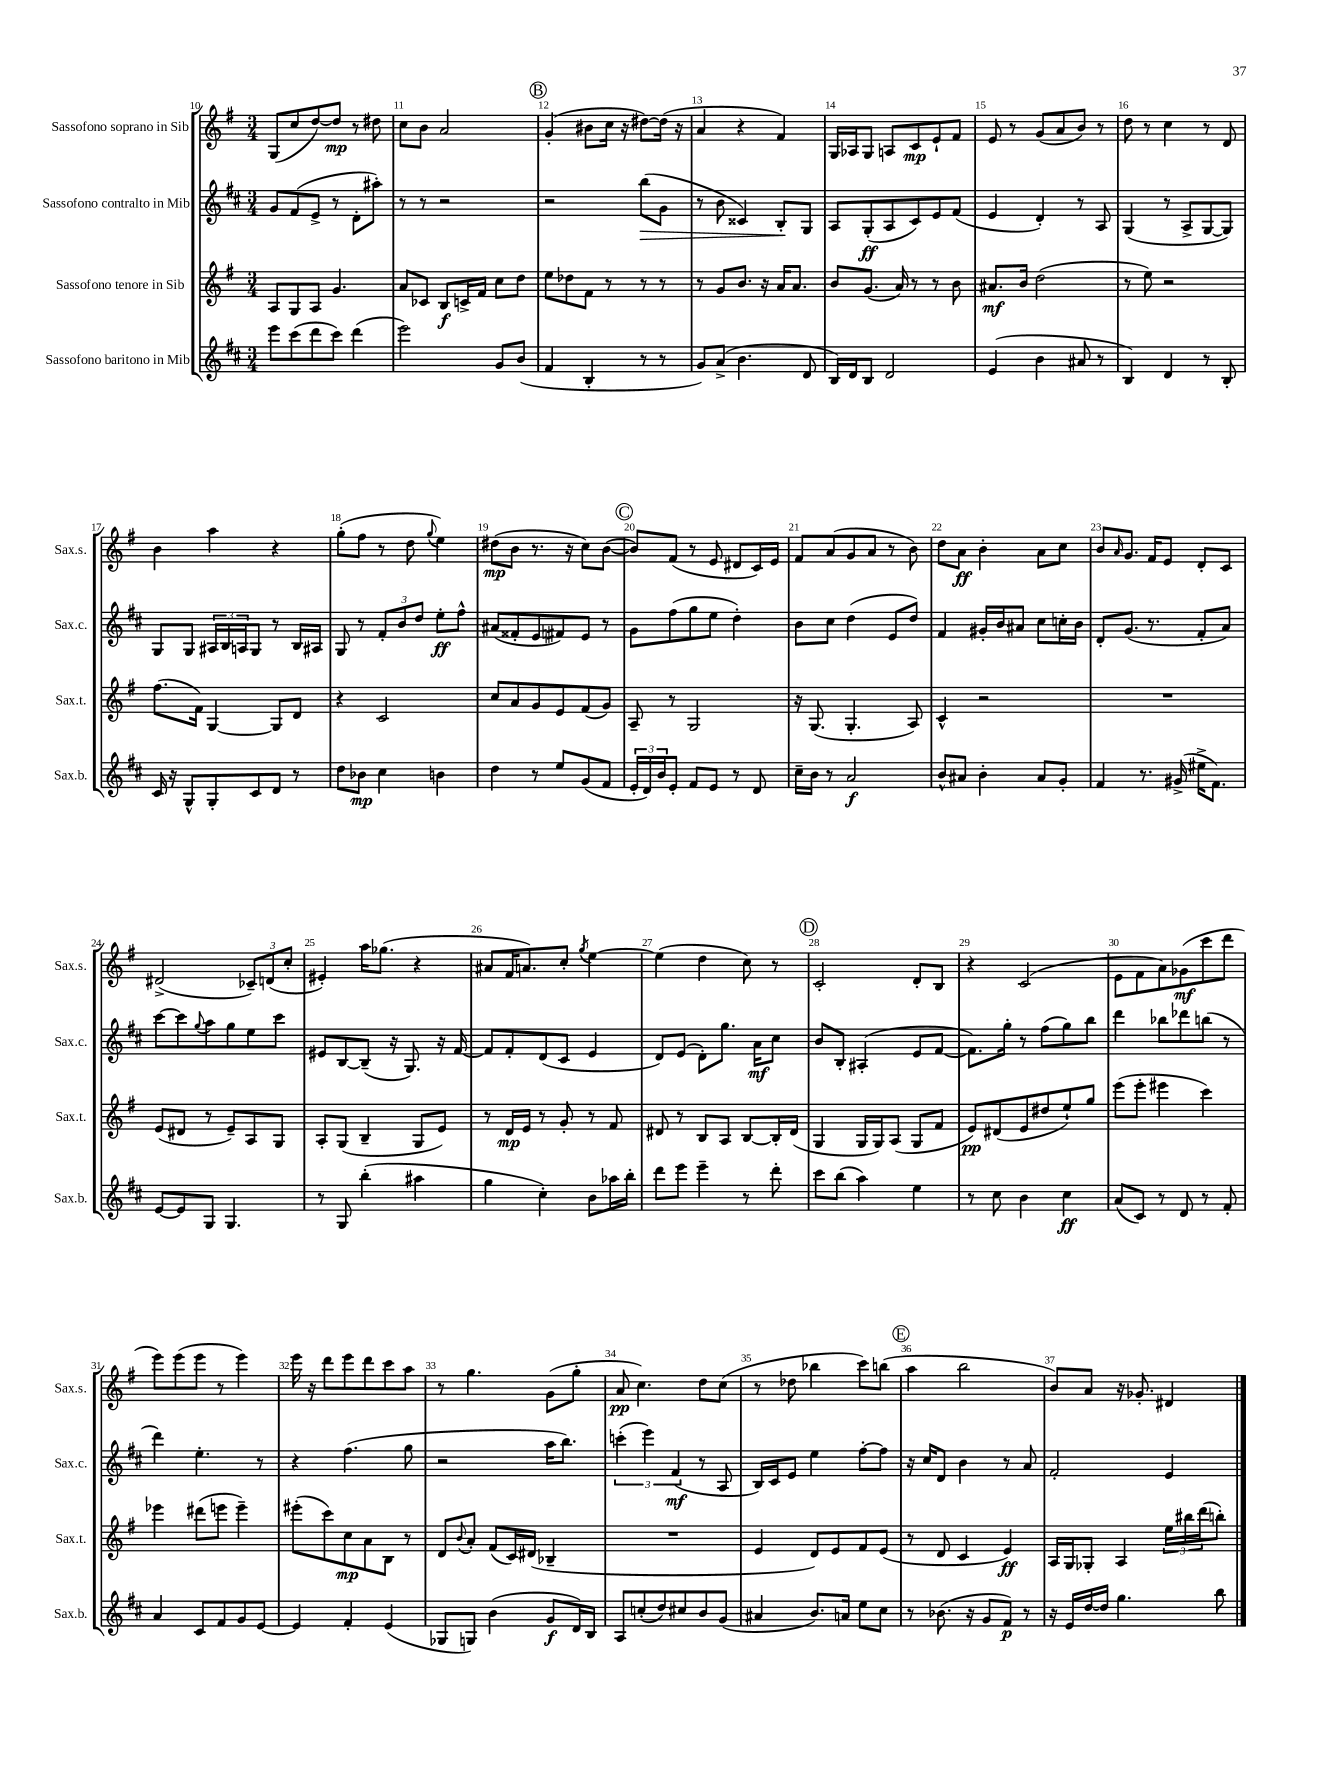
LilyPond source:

<<
\new StaffGroup <<
\new Staff = "s0" \with { instrumentName = "Sassofono soprano in Sib" shortInstrumentName = "Sax.s." } {
    \clef treble \key g \major \numericTimeSignature \time 3/4
    g8( c''8 d''8~) d''8\mp r8 dis''8 |
    c''8 b'8 a'2 |
    \mark \markup { \circle "B" } g'4-.( bis'8 c''16 r16 dis''8~) dis''16( r16 |
    a'4 r4 fis'4) |
    g16 aes16 g8 a8 c'8\mp e'8-! fis'8 |
    e'8 r8 g'8( a'8 b'8) r8 |
    d''8 r8 c''4 r8 d'8 |
    b'4 a''4 r4 |
    g''8-.( fis''8 r8 d''8 \appoggiatura { g''8 } e''4) |
    dis''8\mp( b'8 r8. r16 c''8) b'8~( |
    \mark \markup { \circle "C" } b'8) fis'8( r8 e'8 dis'8 c'16) e'16 |
    fis'8 a'8( g'8 a'8 r8 b'8) |
    d''8 a'8\ff b'4-. a'8 c''8 |
    b'8 \grace { a'16 } g'8. fis'16 e'8 d'8-. c'8 |
    dis'2->( \tuplet 3/2 { ces'8--) d'8( c''8-. } |
    eis'4-.) a''16 ges''8.( r4 |
    ais'8 fis'16 a'8.) c''8-. \acciaccatura { g''8 } e''4~ |
    e''4( d''4 c''8) r8 |
    \mark \markup { \circle "D" } c'2-. d'8-. b8 |
    r4 c'2( |
    e'8 fis'8 a'8) ges'8\mf( c'''8 d'''8 |
    e'''8) e'''8( e'''8 r8 e'''4) |
    e'''16 r16 d'''8 e'''8 d'''8 c'''8 a''8 |
    r8 g''4. g'8( g''8-. |
    a'8\pp c''4.) d''8 c''8( |
    r8 des''8 bes''4 c'''8) b''8( |
    \mark \markup { \circle "E" } a''4 b''2 |
    b'8) a'8 r16 ges'8.-. dis'4 \bar "|." |
}
\new Staff = "s1" \with { instrumentName = "Sassofono contralto in Mib" shortInstrumentName = "Sax.c." } {
    \clef treble \key d \major \numericTimeSignature \time 3/4
    g'8 fis'8( e'8-> r8 d'8-. ais''8-.) |
    r8 r8 r2 |
    \mark \markup { \circle "B" } r2 b''8\>( g'8 |
    r8 b'8 cisis'4) b8-.\! g8 |
    a8 g8-.\ff( a8 cis'8) e'8 fis'8( |
    e'4 d'4-.) r8 a8 |
    g4( r8 a8-> g8~ g8) |
    g8 g8 \tuplet 3/2 { ais16 b16 a16 } g8 r8 b16 ais16 |
    g8 r8 \tuplet 3/2 { fis'8-. b'8 d''8 } e''8-.\ff fis''8-^ |
    ais'8( fisis'8-. e'8 fis'8) e'8 r8 |
    \mark \markup { \circle "C" } g'8 fis''8( g''8 e''8 d''4-.) |
    b'8 cis''8 d''4( e'8 d''8) |
    fis'4 gis'16-. b'16 ais'8 cis''8 c''16-. b'16 |
    d'8-. g'8.( r8. fis'8-. a'8) |
    cis'''8~ cis'''8 \appoggiatura { g''8 } a''8 g''8 e''8 cis'''8 |
    eis'8 b8~ b8--( r16 g8.) r16 fis'16~ |
    fis'8 fis'8-. d'8( cis'8 e'4 |
    d'8) e'8( d'8-.) g''8. a'16\mf cis''8 |
    \mark \markup { \circle "D" } b'8 b8-. ais4-.( e'8 fis'8~ |
    fis'8.) g''16-. r8 fis''8( g''8) b''8 |
    d'''4 bes''8 des'''8 b''8( r8 |
    d'''4) e''4.-. r8 |
    r4 fis''4.( g''8 |
    r2 a''16 b''8.) |
    \tuplet 3/2 { c'''4-.( e'''4) fis'4\mf( } r8 a8 |
    b16) cis'16 e'8 e''4 fis''8~-. fis''8 |
    \mark \markup { \circle "E" } r16 cis''16 d'8 b'4 r8 a'8 |
    fis'2-. e'4 \bar "|." |
}
\new Staff = "s2" \with { instrumentName = "Sassofono tenore in Sib" shortInstrumentName = "Sax.t." } {
    \clef treble \key g \major \numericTimeSignature \time 3/4
    a8 g8 a8 g'4. |
    a'8 ces'8 b8\f c'16-> fis'16 c''8 d''8 |
    \mark \markup { \circle "B" } e''8 des''8 fis'8 r8 r8 r8 |
    r8 g'8 b'8. r16 a'16 a'8. |
    b'8 g'8.( a'16) r8 r8 b'8 |
    ais'8.\mf b'16 d''2( |
    r8 e''8) r2 |
    fis''8.( fis'16) g4~ g8 d'8 |
    r4 c'2 |
    c''8 a'8 g'8 e'8 fis'8( g'8) |
    \mark \markup { \circle "C" } a8-- r8 g2 |
    r16 g8.( g4.-. a8) |
    c'4-^ r2 |
    R2. |
    e'8( dis'8 r8 e'8--) a8 g8 |
    a8-. g8( b4-- g8 e'8) |
    r8 d'16\mp e'16 r8 g'8-. r8 fis'8 |
    dis'8 r8 b8 a8 b8~ b16-. dis'16( |
    \mark \markup { \circle "D" } g4 g16 g16) a8( g8 fis'8 |
    e'8\pp) dis'8( e'8 dis''8 e''8-!) g''8 |
    e'''8( e'''8-. eis'''4 c'''4) |
    ees'''4 dis'''8( e'''8 e'''4--) |
    eis'''8-.( c'''8) c''8\mp a'8 b8 r8 |
    d'8 \appoggiatura { b'8 } a'8-. fis'8( c'16) dis'16( bes4-- |
    R2. |
    e'4 d'8) e'8 fis'8 e'8( |
    \mark \markup { \circle "E" } r8 d'8 c'4 e'4\ff) |
    a16 g16 ges8-. a4 \tuplet 3/2 { e''16 bis''16 d'''16( } b''8-.) \bar "|." |
}
\new Staff = "s3" \with { instrumentName = "Sassofono baritono in Mib" shortInstrumentName = "Sax.b." } {
    \clef treble \key d \major \numericTimeSignature \time 3/4
    e'''8 cis'''8( d'''8 cis'''8) d'''4( |
    e'''2) g'8 b'8( |
    \mark \markup { \circle "B" } fis'4 b4-. r8 r8 |
    g'8) a'8->( b'4. d'8 |
    b16) d'16 b8 d'2 |
    e'4( b'4 ais'8 r8 |
    b4) d'4 r8 b8-. |
    cis'16 r16 g8-^ g8-. cis'8 d'8 r8 |
    d''8 bes'8\mp cis''4 b'4 |
    d''4 r8 e''8 g'8( fis'8 |
    \mark \markup { \circle "C" } \tuplet 3/2 { e'16-. d'16) b'16 } e'8-. fis'8 e'8 r8 d'8 |
    cis''16-- b'16 r8 a'2\f |
    b'8-^ ais'8 b'4-. ais'8 g'8-. |
    fis'4 r8. gis'16->( eis''16-> fis'8.) |
    e'8~ e'8 g8 g4. |
    r8 g8 b''4-.( ais''4 |
    g''4 cis''4-.) b'8 aes''16 b''16-. |
    d'''8 e'''8 e'''4-- r8 d'''8-. |
    \mark \markup { \circle "D" } cis'''8 b''8( a''4) e''4 |
    r8 cis''8 b'4 cis''4\ff |
    a'8( cis'8) r8 d'8 r8 fis'8-. |
    a'4 cis'8 fis'8 g'8 e'8~ |
    e'4 fis'4-. e'4( |
    ges8 g8) b'4( g'8\f d'16) b16 |
    a8 c''8-.( d''8) cis''8 b'8 g'8( |
    ais'4 b'8.) a'16 e''8 cis''8 |
    \mark \markup { \circle "E" } r8 bes'8.( r16 g'8 fis'8\p) r8 |
    r16 e'16 d''16~ d''16 g''4. b''8 \bar "|." |
}
>>
>>
\layout { \context { \Score currentBarNumber = #10 \override BarNumber.break-visibility = ##(#f #t #t) barNumberVisibility = #all-bar-numbers-visible } }
